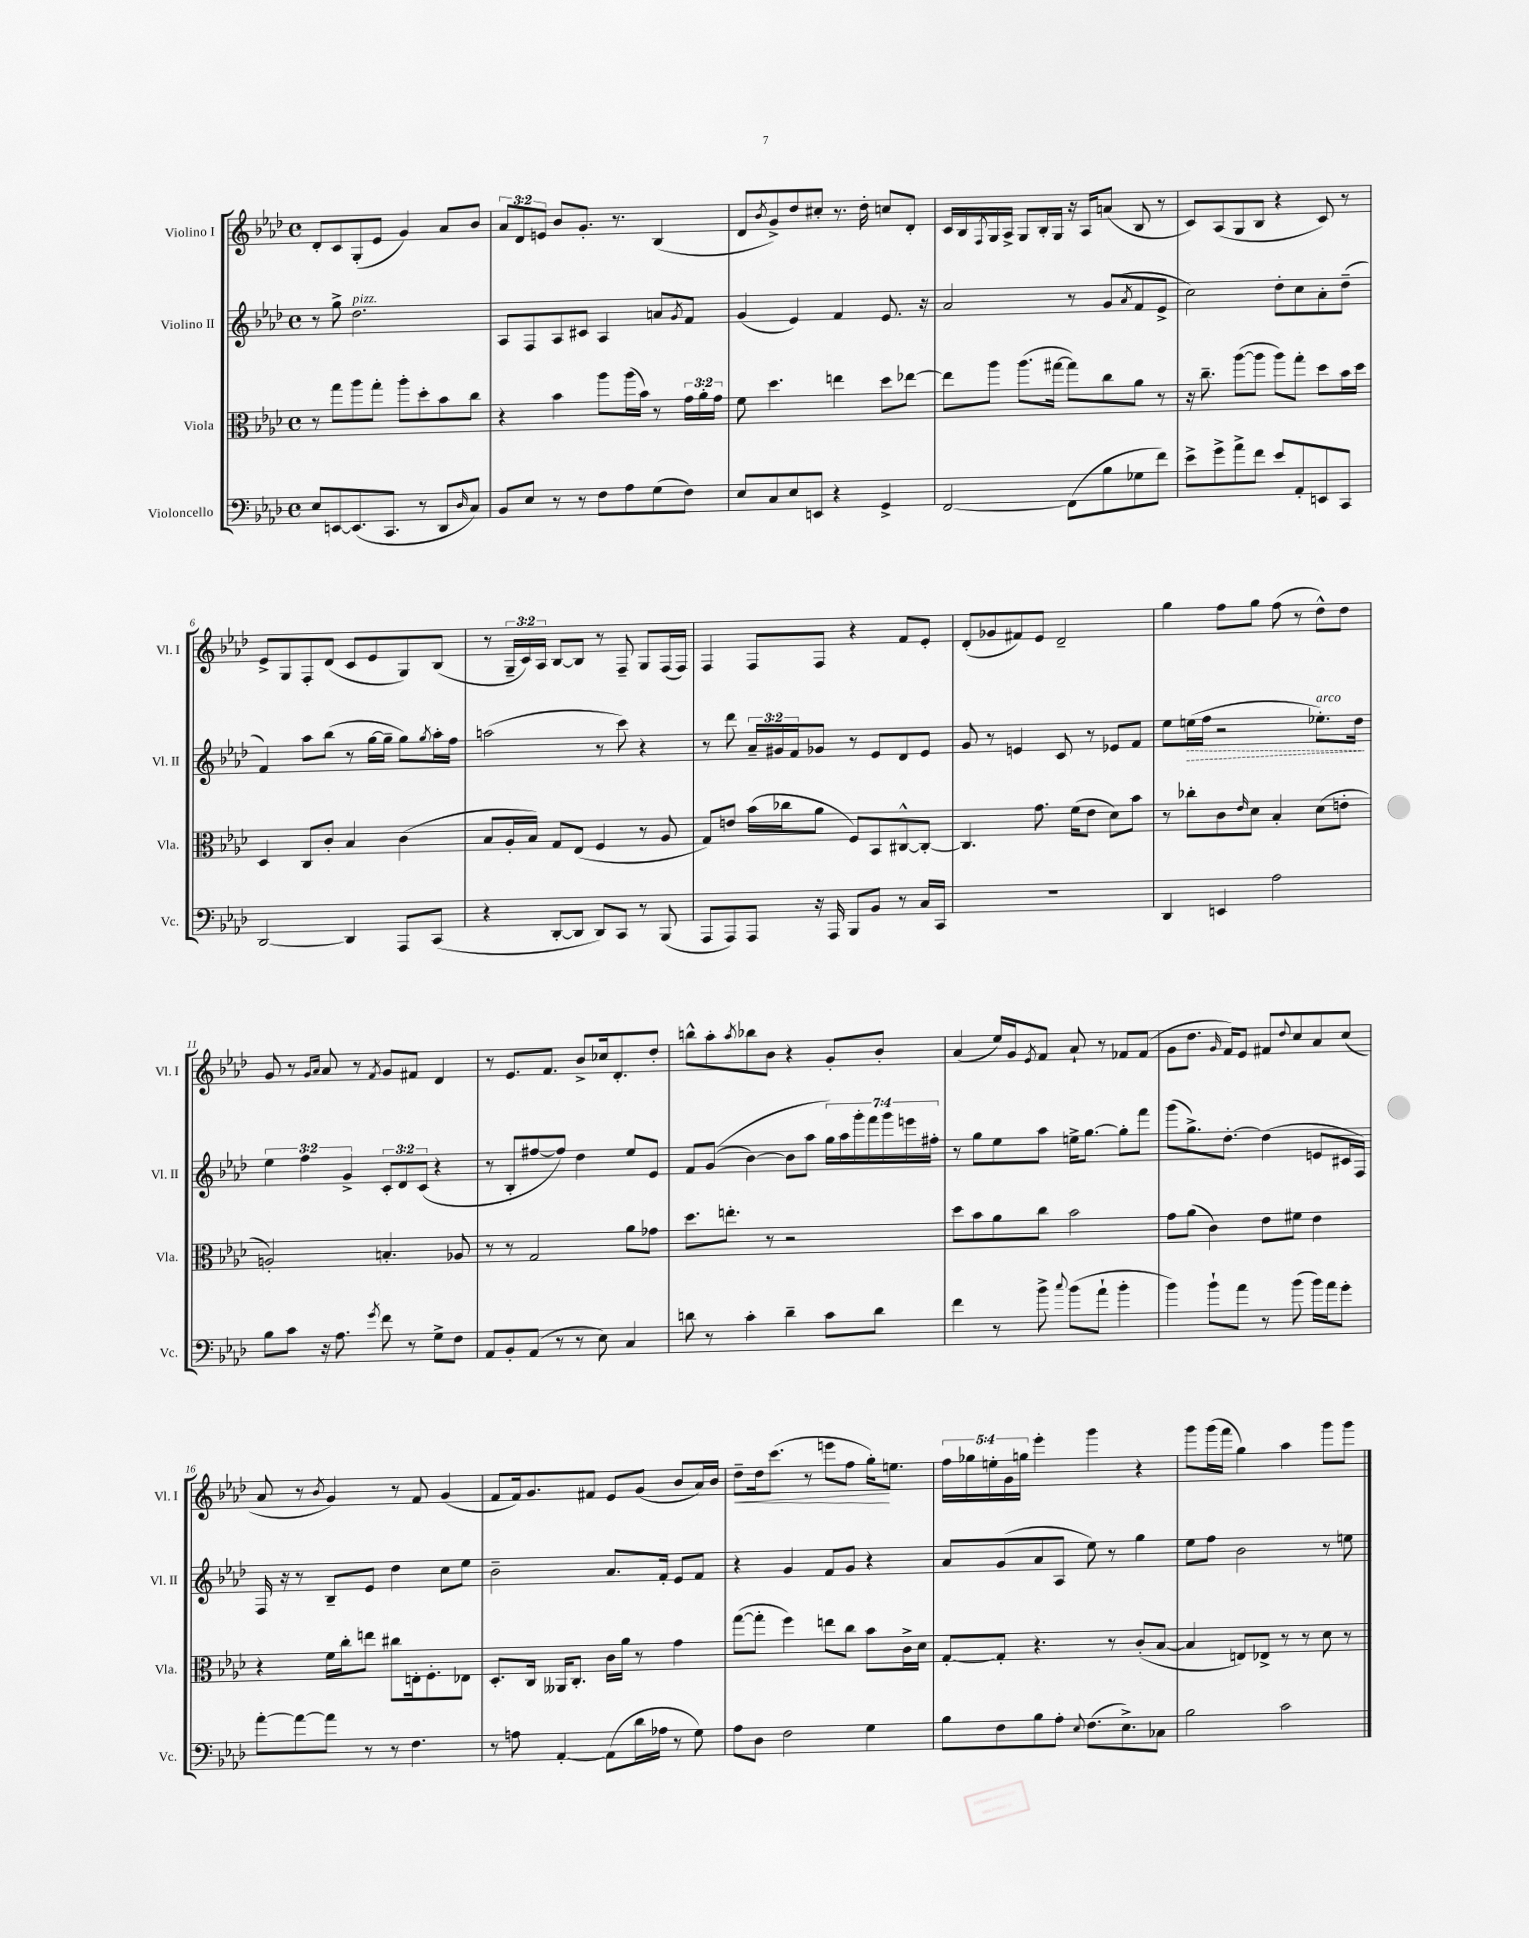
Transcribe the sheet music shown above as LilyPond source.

<<
\new StaffGroup <<
\new Staff = "s0" \with { instrumentName = "Violino I" shortInstrumentName = "Vl. I" } {
    \clef treble \key aes \major \defaultTimeSignature \time 4/4 \override Staff.TupletNumber.text = #tuplet-number::calc-fraction-text
    des'8-. c'8 g8-.( ees'8 g'4) aes'8 bes'8 |
    \tuplet 3/2 { aes'8 des'8 e'8 } bes'8 g'8.-. r8. bes4( |
    des'8 \acciaccatura { bes'8 } g'8->) des''8 cis''8-. r8. des''16-. c''8 des'8-. |
    c'16 bes16 \acciaccatura { f8 } g16 aes16-> g8 bes16-. g16 r16 aes16 a'8( bes8 r8 |
    c'8) aes8( g8 bes8 r4 c'8) r8 |
    ees'8-> g8 f8-. des'8( c'8 ees'8 g8) bes8( |
    r8 \tuplet 3/2 { g16-- c'16) aes16 } bes8~ bes8 r8 f8-- g8 f16( f16) |
    f4 f8 f8 r4 f'8 ees'8-. |
    des'8-.( ges'8 fis'8) ees'8 des'2-- |
    g''4 f''8 g''8 f''8( r8 des''8-^) des''8 |
    g'8 r8 \grace { g'16 aes'16 } aes'8 r8 \acciaccatura { f'8 } g'8 fis'8 des'4 |
    r8 ees'8. f'8. bes'8-> ces''16 des'8.-. des''8-. |
    b''8-^ aes''8-. \acciaccatura { aes''8 } bes''8 bes'8 r4 g'8-. bes'8-. |
    aes'4( ees''16) g'16 \acciaccatura { ees'8 } f'8 aes'8-! r8 fes'8 fes'8( |
    g'8 des''8. \grace { g'16 } f'16) ees'8 fis'8 \appoggiatura { des''8 } c''8 aes'8 c''8( |
    aes'8 r8 \acciaccatura { bes'8 } g'4) r8 f'8 g'4( |
    f'8 f'16) g'8. fis'8 ees'8 g'8( bes'8 aes'16) bes'16 |
    des''8--\< des''16 c'''8.( r8 e'''8 f''8 g''16-.\!) e''8. |
    \tuplet 5/4 { f''16 ges''16 e''16-. g'16 g''16 } ees'''4-. g'''4 r4 |
    g'''8 g'''16( f'''16 g''4) aes''4 g'''8 g'''8 \bar "|." |
}
\new Staff = "s1" \with { instrumentName = "Violino II" shortInstrumentName = "Vl. II" } {
    \clef treble \key aes \major \defaultTimeSignature \time 4/4 \override Staff.TupletNumber.text = #tuplet-number::calc-fraction-text
    r8 g''8-> des''2.^\markup { \italic "pizz." } |
    aes8 f8 aes8 cis'8 aes4 a'8 \acciaccatura { g'8 } f'8 |
    g'4( ees'4) f'4 ees'8. r16 |
    aes'2 r8 g'8( \acciaccatura { aes'8 } f'8 ees'8-> |
    c''2) des''8-. c''8 aes'8-. des''8--( |
    f'4) aes''8 bes''8( r8 g''16~ g''16-- g''8) \acciaccatura { g''8 } aes''16-. f''16 |
    a''2( r8 c'''8) r4 |
    r8 des'''8 \tuplet 3/2 { aes'16-- gis'16 f'16 } ges'8 r8 ees'8 des'8 ees'8 |
    g'8 r8 e'4 c'8 r8 ees'8 f'8 |
    ees''8 \once \override Hairpin.style = #'dashed-line e''16\>( f''16 r2 ees''8.-.^\markup { \italic "arco" }) des''16\! |
    \tuplet 3/2 { ees''4 f''4 g'4-> } \tuplet 3/2 { c'8-. des'8 c'8( } r4 |
    r8 bes8-. fis''8~ fis''8) des''4 ees''8 ees'8 |
    f'8 g'8(\( bes'4~) bes'8 aes''8 \tuplet 7/4 { g''16\) aes''16 g'''16-. f'''16 g'''16 e'''16 fis''16-. } |
    r8 g''8 ees''8 aes''8 e''16-> g''8.~ g''8-. f'''8 |
    g'''8( g''8.->) des''8.~-. des''4( e'8 cis'16 f16) |
    f16 r16 r8 bes8-- ees'8 des''4 c''8 ees''8 |
    bes'2-- aes'8. f'16-. ees'8 f'8 |
    r4 g'4 f'8 g'8 r4 |
    aes'8 g'8( aes'8 aes8 ees''8) r8 g''4 |
    ees''8 f''8 bes'2 r8 e''8 \bar "|." |
}
\new Staff = "s2" \with { instrumentName = "Viola" shortInstrumentName = "Vla." } {
    \clef alto \key aes \major \defaultTimeSignature \time 4/4 \override Staff.TupletNumber.text = #tuplet-number::calc-fraction-text
    r8 g''8 aes''8 g''8-. aes''8-. des''8-. bes'8 c''8 |
    r4 bes'4 aes''8 aes''16( bes'16) r8 \tuplet 3/2 { g'16 aes'16-. g'16 } |
    f'8 des''4. e''4 des''8 ees''8~ |
    ees''8 aes''8 aes''8.( gis''16~ gis''8) c''8 aes'8 r8 |
    r16 c''8.-- aes''8~( aes''8 aes''8) g''8-. des''8 bes'16 des''16 |
    des4 c8 c'8-. bes4 c'4( |
    bes8 aes16-. bes16) g8 ees8( f4 r8 aes8 |
    g8) e'8 bes'16( ces''16 aes'8 f8) bes,8 cis8~-^ cis8~-. |
    cis4. g'8. f'16( ees'8 des'8) bes'8 |
    r8 ces''8-. c'8 \grace { ees'16 } des'8 bes4-. des'8( e'8-. |
    a2-.) b4.-. aes8 |
    r8 r8 g2 aes'8 ges'8 |
    des''8. e''8.-. r8 r2 |
    des''8 bes'8 aes'8 c''8 bes'2 |
    g'8 aes'8( c'4) ees'8 fis'8 ees'4 |
    r4 f'16 c''16-. e''8 cis''8 e16-. f8.-. ees8 |
    des8.-. c16 aeses,16 c8.-. c'16 aes'16 r8 g'4 |
    g''8~( g''8-. f''4) e''8 c''8 bes'8 c'16-> des'16 |
    g8~-. g8-. r4. r8 c'8-.( bes8~ |
    bes4 e8) ees8-> r8 r8 des'8 r8 \bar "|." |
}
\new Staff = "s3" \with { instrumentName = "Violoncello" shortInstrumentName = "Vc." } {
    \clef bass \key aes \major \defaultTimeSignature \time 4/4
    ees8 e,8~ e,8.( c,8. r8 des,8 \grace { des16 } c8) |
    bes,8 ees8 r8 r8 f8 aes8 g8( f8) |
    ees8 c8 ees8 e,8 r4 g,4-> |
    f,2~ f,8( bes8 ges8 f'8) |
    ees'8-> g'8-> aes'8-> f'8 ees'8 aes,8-. e,8 c,8 |
    des,2~ des,4 aes,,8 c,8( |
    r4 des,8~-. des,8 des,8) c,8 r8 bes,,8( |
    aes,,8 aes,,8) aes,,8 r16 aes,,16 bes,,8 bes,8 r8 c16 c,16 |
    R1 |
    des,4 e,4 aes2 |
    bes8 c'8 r16 aes8. \acciaccatura { g'8 } f'8 r8 g8-> f8 |
    aes,8 bes,8-. aes,8( r8 r8 ees8) c4 |
    d'8 r8 c'4-. d'4-- c'8 d'8 |
    f'4 r8 bes'8-> \appoggiatura { c''8 } bes'8( aes'8-! bes'4-. |
    bes'4) bes'8-! aes'8 r8 bes'8( bes'16) aes'16 g'8-. |
    aes'8~-. aes'8~ aes'8 r8 r8 f4. |
    r8 a8 aes,4~-. aes,8( des'16 aes16 r8 g8) |
    aes8 des8 f2 g4 |
    bes8 f8 bes8 aes8-. \appoggiatura { ees8 } f8.( ees8.->) ces8 |
    bes2 c'2 \bar "|." |
}
>>
>>
